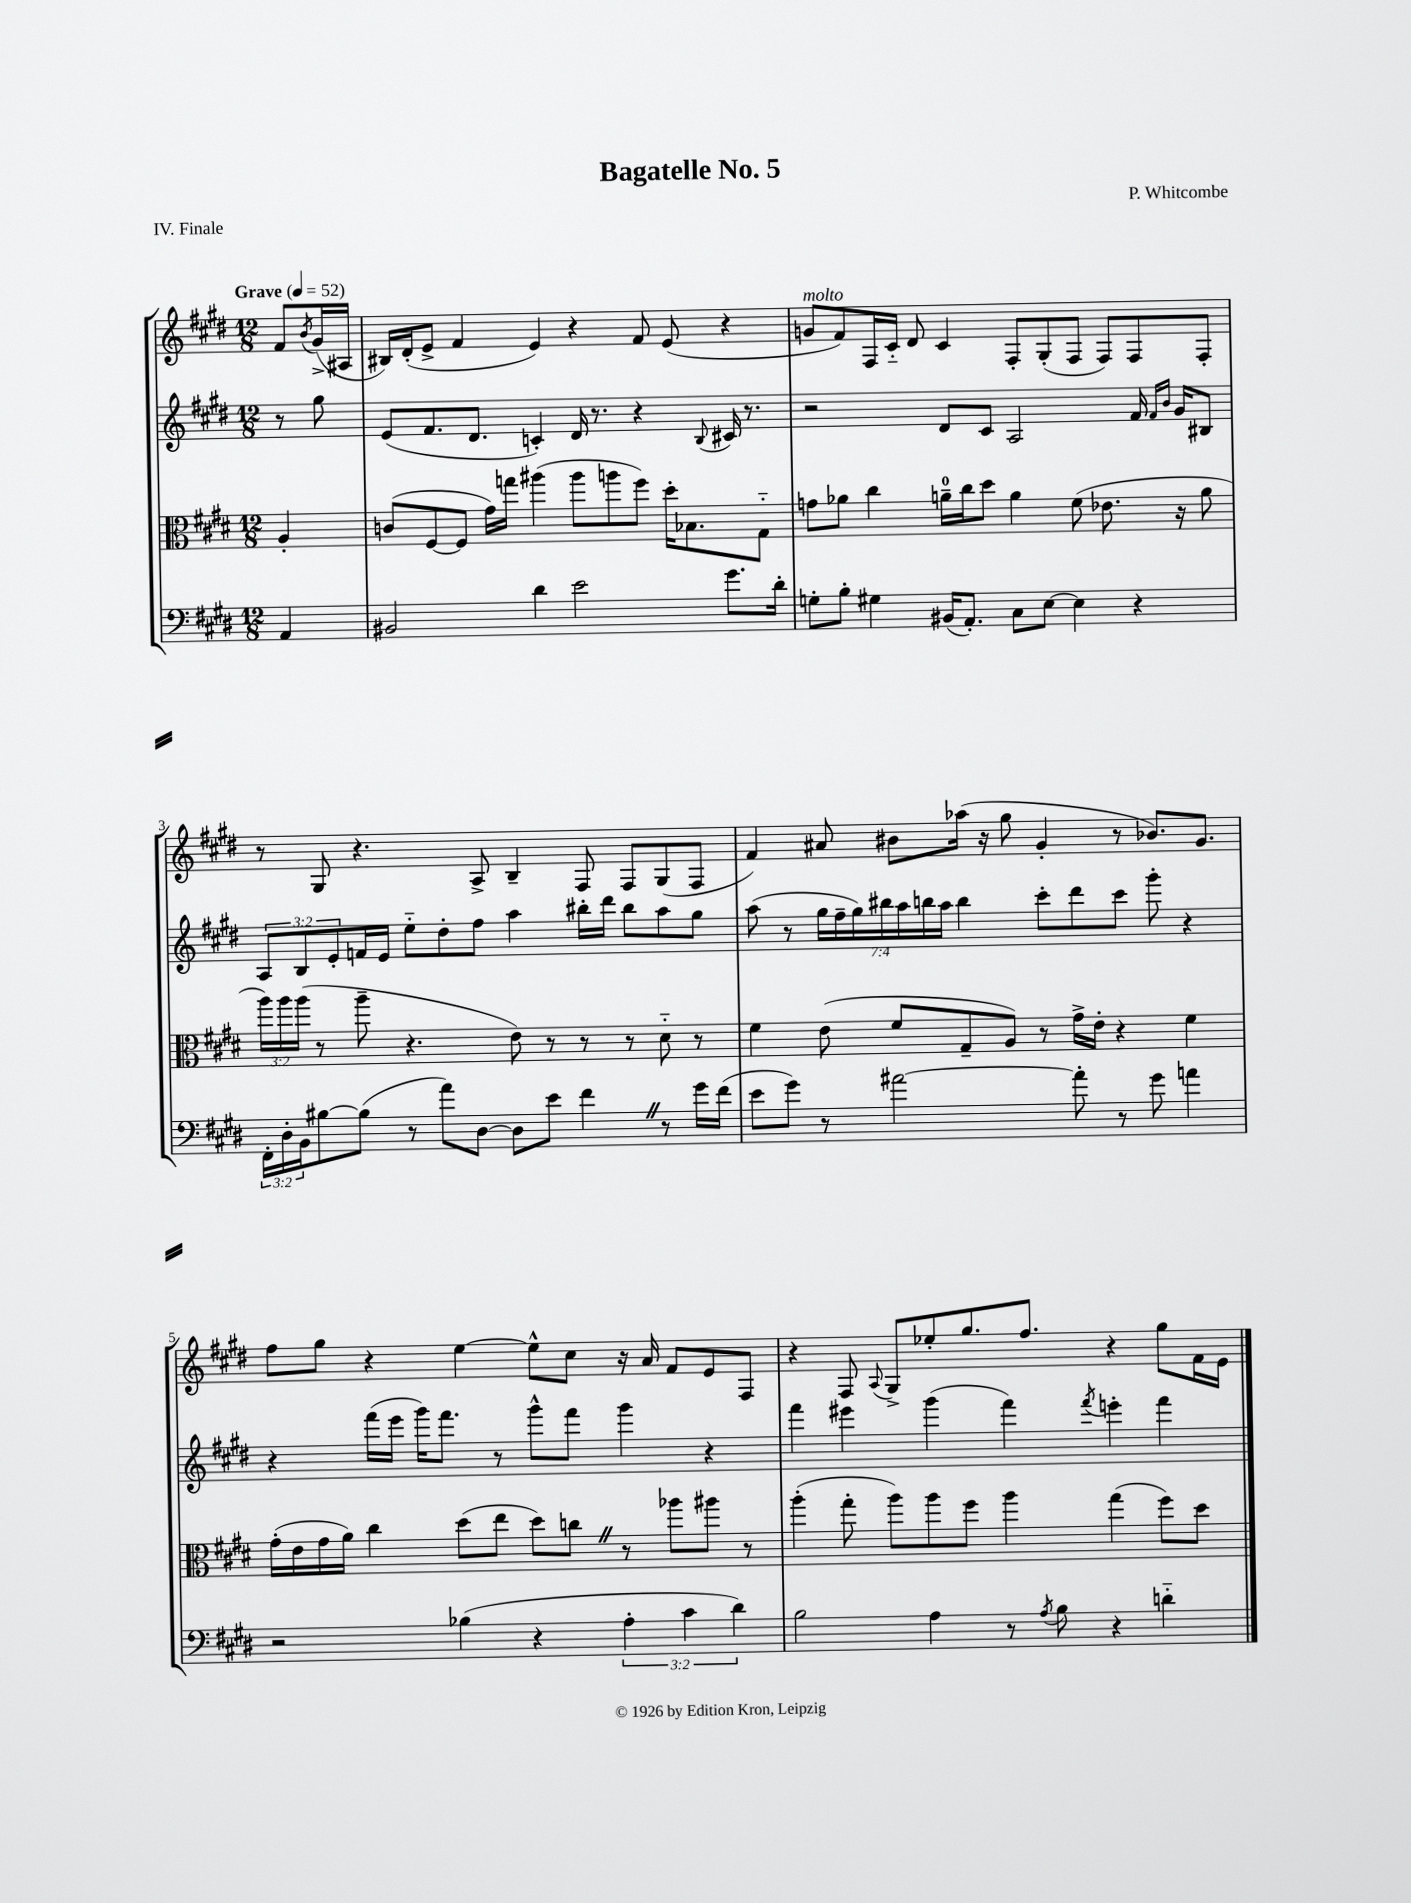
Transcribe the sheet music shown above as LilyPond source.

\header { title = "Bagatelle No. 5" composer = "P. Whitcombe" piece = "IV. Finale" }
<<
\new StaffGroup <<
\new Staff = "s0" {
    \clef treble \key e \major \numericTimeSignature \time 12/8 \partial 4 \tempo "Grave" 4 = 52
    fis'8 \acciaccatura { b'8 } gis'16->( ais16 |
    bis16) dis'16-.( e'8-> fis'4 e'4) r4 fis'8 e'8( r4 |
    g'8^\markup { \italic "molto" } fis'8) fis16 cis'16-_ dis'8 cis'4 fis8-. gis8-.( fis8 fis8) fis8 fis8-. |
    r8 gis8 r4. a8-> b4-- fis8 fis8 gis8( fis8 |
    fis'4) ais'8 bis'8 aes''16( r16 gis''8 gis'4-. r8 bes'8.) gis'8. |
    fis''8 gis''8 r4 e''4~ e''8-^ cis''8 r16 a'16 fis'8 e'8 fis8 |
    r4 fis8 \appoggiatura { a8 } gis8-> ees''8-. gis''8. fis''8. r4 gis''8 fis'16 e'16 \bar "|." |
}
\new Staff = "s1" {
    \clef treble \key e \major \numericTimeSignature \time 12/8 \override Staff.TupletNumber.text = #tuplet-number::calc-fraction-text \partial 4
    r8 gis''8 |
    e'8( fis'8. dis'8. c'4-.) dis'16 r8. r4 \appoggiatura { b8 } cis'16 r8. |
    r2 dis'8 cis'8 a2 fis'16 \grace { fis'16 b'16 } gis'16 bis8 |
    \tuplet 3/2 { a8 b8 e'8-. } f'16 e'16 e''8-_ dis''8-. fis''8 a''4 bis''16-. dis'''16 bis''8 a''8 gis''8 |
    a''8( r8 \tuplet 7/4 { gis''16 fis''16-- gis''16) bis''16 a''16 b''16 a''16 } b''4 cis'''8-. dis'''8 cis'''8 gis'''8-. r4 |
    r4 fis'''16( e'''16 gis'''16) fis'''8. r8 gis'''8-^ fis'''8 gis'''4 r4 |
    fis'''4 eis'''4 gis'''4( fis'''4) \acciaccatura { fis'''8 } e'''4-. fis'''4 \bar "|." |
}
\new Staff = "s2" {
    \clef alto \key e \major \numericTimeSignature \time 12/8 \override Staff.TupletNumber.text = #tuplet-number::calc-fraction-text \partial 4
    a4-. |
    c'8( fis8~ fis8 gis'16) g''16 ais''4( ais''8 a''8 fis''8) dis''16-. bes8. gis8-_ |
    g'8 aes'8 cis''4 a'16-0-- cis''16 dis''8 a'4 fis'8( ees'8. r16 a'8 |
    \tuplet 3/2 { a''16) a''16 a''16( } r8 a''8-- r4. e'8) r8 r8 r8 dis'8-_ r8 |
    fis'4 e'8( fis'8 gis8-- a8) r8 gis'16-> e'16-. r4 fis'4 |
    gis'16-.( e'16 gis'16 a'16) cis''4 dis''8( e''8 dis''8) c''8 \once \override BreathingSign.text = \markup { \musicglyph "scripts.caesura.straight" } \breathe r8 aes''8 ais''8 r8 |
    a''4-.( gis''8-. a''8) a''8 fis''8 a''4 gis''4( fis''8) dis''8 \bar "|." |
}
\new Staff = "s3" {
    \clef bass \key e \major \numericTimeSignature \time 12/8 \override Staff.TupletNumber.text = #tuplet-number::calc-fraction-text \partial 4
    a,4 |
    bis,2 dis'4 e'2 gis'8. dis'16-. |
    g8-. b8-. gis4 bis,16( a,8.-.) cis8 e8~ e4 r4 |
    \tuplet 3/2 { fis,16-. dis16-. b,16 } bis8~ bis8( r8 a'8) dis8~ dis8 e'8 fis'4 \once \override BreathingSign.text = \markup { \musicglyph "scripts.caesura.straight" } \breathe r8 gis'16 fis'16( |
    e'8 gis'8) r8 ais'2~ ais'8-. r8 gis'8 a'4 |
    r2 bes4( r4 \tuplet 3/2 { a4-. cis'4 dis'4) } |
    b2 a4 r8 \acciaccatura { a8 } b8 r4 d'4-_ \bar "|." |
}
>>
>>
